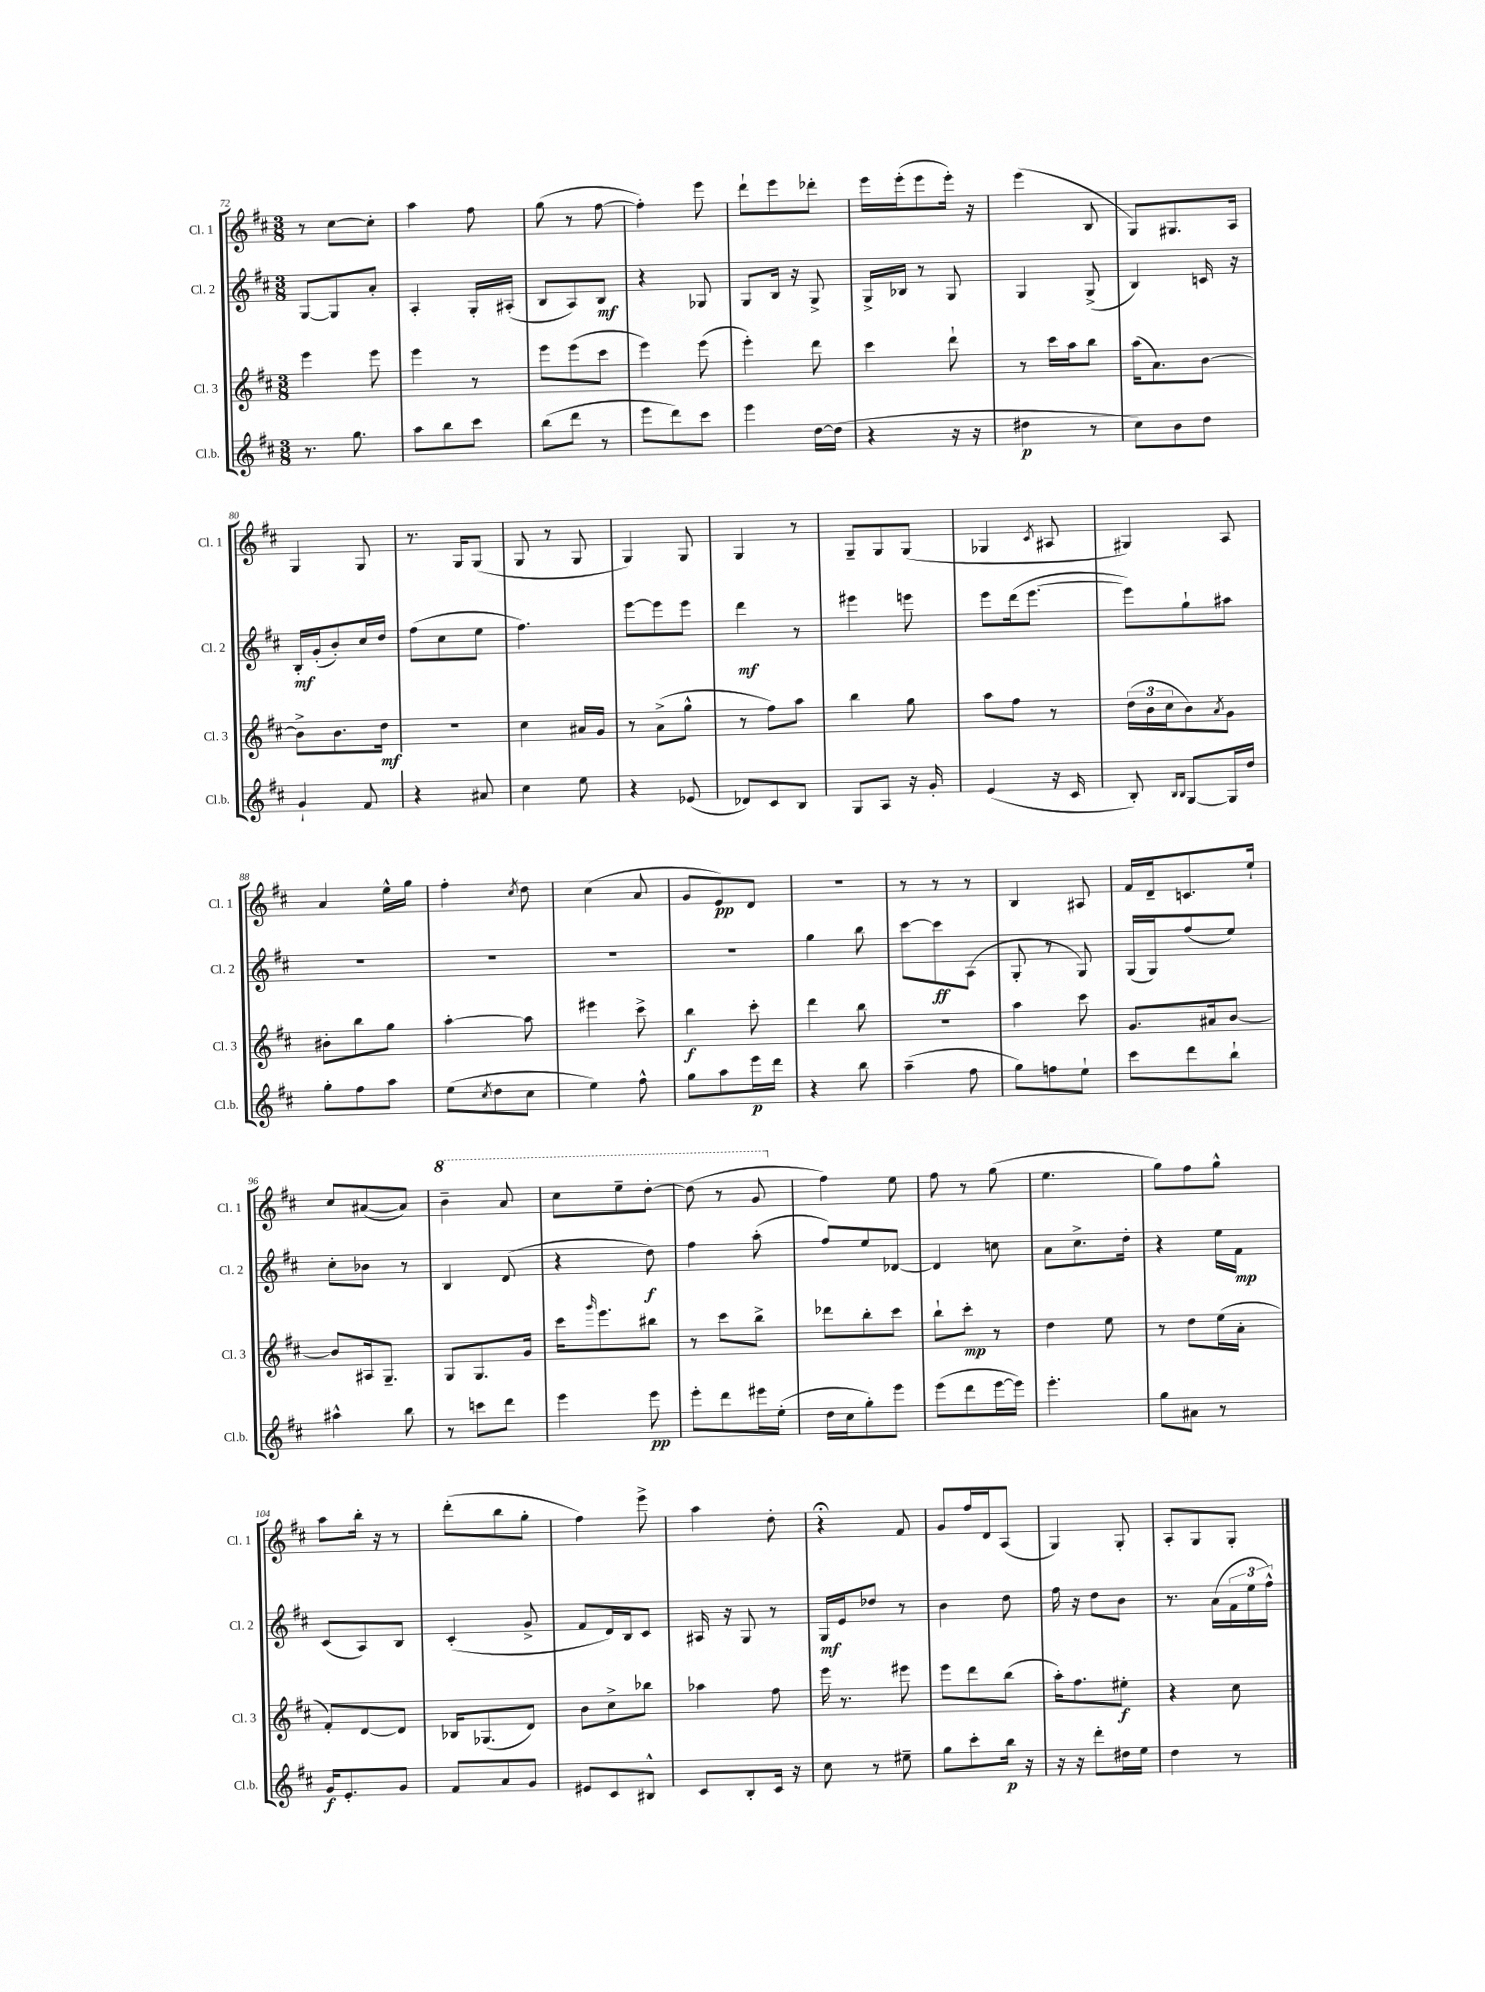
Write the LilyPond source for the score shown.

<<
\new StaffGroup <<
\new Staff = "s0" \with { instrumentName = "Cl. 1" shortInstrumentName = "Cl. 1" } {
    \clef treble \key d \major \numericTimeSignature \time 3/8
    r8 cis''8~ cis''8-. |
    a''4 fis''8 |
    g''8( r8 fis''8~ |
    fis''4-.) e'''8 |
    d'''8-! e'''8 des'''8-. |
    e'''16 e'''16-.( e'''8 e'''16-.) r16 |
    e'''4( b8 |
    g8) gis8. a16 |
    g4 g8 |
    r8. g16 g8( |
    g8 r8 g8 |
    g4) g8 |
    g4 r8 |
    g8-- g8 g8( |
    ges4 \acciaccatura { cis'8 } ais8 |
    gis4) a8 |
    a'4 e''16-^ g''16 |
    fis''4-. \acciaccatura { cis''8 } d''8 |
    cis''4( a'8 |
    g'8 e'8\pp) d'8 |
    R4. |
    r8 r8 r8 |
    b4 ais8 |
    fis'16 d'16-- c'8. e''16-! |
    cis''8 ais'8~( ais'8) |
    \ottava #1 b''4-- a''8 |
    cis'''8 e'''8-- d'''8~-. |
    d'''8( r8 g''8 \ottava #0 |
    fis''4) e''8 |
    fis''8 r8 g''8( |
    e''4. |
    g''8) fis''8 g''8-^ |
    a''8 b''16-. r16 r8 |
    d'''8-.( b''8 g''8-. |
    fis''4) e'''8-> |
    a''4 d''8-. |
    r4\fermata fis'8 |
    g'8 fis''16 d'16 a8( |
    g4) g8-. |
    a8-. g8 g8-. \bar "|." |
}
\new Staff = "s1" \with { instrumentName = "Cl. 2" shortInstrumentName = "Cl. 2" } {
    \clef treble \key d \major \numericTimeSignature \time 3/8
    g8~ g8 a'8-. |
    a4-. g16-. ais16-.( |
    b8 a8) b8\mf |
    r4 ges8 |
    g8 b16 r16 g8-> |
    g16-> bes16 r8 g8 |
    g4 g8->( |
    b4) c'16 r16 |
    b16-.\mf g'16-.( b'8-.) cis''16 d''16 |
    fis''8( cis''8 e''8 |
    fis''4.) |
    e'''8~ e'''8 e'''8 |
    d'''4\mf r8 |
    eis'''4 e'''8 |
    e'''8 d'''16( e'''8.~ |
    e'''8) g''8-! ais''8 |
    R4. |
    R4. |
    R4. |
    R4. |
    g''4 b''8 |
    cis'''8~ cis'''8\ff a8( |
    g8-. r8 g8) |
    g16( g16) fis''8( e''8) |
    cis''8-. bes'8 r8 |
    b4 d'8( |
    r4 d''8\f) |
    fis''4 a''8-.( |
    fis''8) e''8 des'8~ |
    des'4 c''8 |
    a'8 cis''8.-> d''16-. |
    r4 e''16 fis'16\mp |
    cis'8( a8) b8 |
    cis'4-.( g'8-> |
    fis'8 d'16) b16 cis'8 |
    ais16 r16 g8 r8 |
    g16\mf e'16 des''8 r8 |
    b'4 d''8 |
    fis''16 r16 d''8 b'8 |
    r8. a'16( \tuplet 3/2 { fis'16 e''16 fis''16-^) } \bar "|." |
}
\new Staff = "s2" \with { instrumentName = "Cl. 3" shortInstrumentName = "Cl. 3" } {
    \clef treble \key d \major \numericTimeSignature \time 3/8
    e'''4 e'''8 |
    e'''4 r8 |
    e'''8 e'''8( cis'''8 |
    e'''4) e'''8( |
    e'''4-.) d'''8 |
    cis'''4 d'''8-! |
    r8 cis'''16 a''16 b''8 |
    a''16( a'8.) b'8~ |
    b'8-> b'8. d''16\mf |
    R4. |
    cis''4 ais'16 g'16 |
    r8 a'8->( g''8-^ |
    r8 fis''8) a''8 |
    b''4 g''8 |
    a''8 fis''8 r8 |
    \tuplet 3/2 { d''16( b'16 cis''16 } b'8) \acciaccatura { a'8 } g'8 |
    bis'8-. b''8 g''8 |
    a''4~-. a''8 |
    eis'''4 cis'''8-> |
    b''4\f cis'''8-. |
    d'''4 b''8 |
    R4. |
    a''4 cis'''8 |
    g'8. ais'16 b'8~ |
    b'8 ais16 g8.-- |
    g8 g8. g'16 |
    cis'''16 \grace { g'''16 } e'''8. bis''8 |
    r8 cis'''8 b''8-> |
    des'''8 b''8-. cis'''8 |
    b''8-! cis'''8-.\mp r8 |
    d''4 e''8 |
    r8 d''8 e''16( a'16-. |
    fis'8-.) d'8~ d'8 |
    bes16 ges8.( d'8) |
    b'8 cis''8-> bes''8 |
    aes''4 fis''8 |
    e'''16 r8. eis'''8 |
    e'''8 d'''8 b''8( |
    a''16-.) fis''8. eis''8-.\f |
    r4 cis''8 \bar "|." |
}
\new Staff = "s3" \with { instrumentName = "Cl.b." shortInstrumentName = "Cl.b." } {
    \clef treble \key d \major \numericTimeSignature \time 3/8
    r8. g''8. |
    a''8 b''8 cis'''8 |
    b''8( d'''8 r8 |
    e'''8 d'''8) cis'''8 |
    e'''4 d''16~ d''16( |
    r4 r16 r16 |
    dis''4\p r8 |
    cis''8) b'8 d''8 |
    g'4-! fis'8 |
    r4 ais'8 |
    cis''4 e''8 |
    r4 ees'8( |
    des'8) cis'8 b8 |
    g8 a8 r16 g'16-. |
    e'4( r16 cis'16 |
    b8-.) \grace { b16 b16 } g8~ g16 d''16 |
    g''8-. fis''8 a''8 |
    e''8( \acciaccatura { cis''8 } d''8 cis''8 |
    e''4) fis''8-^ |
    g''8 a''8 e'''16\p d'''16 |
    r4 b''8 |
    a''4--( fis''8 |
    g''8) f''8 e''8-! |
    cis'''8 d'''8 b''8-! |
    ais''4-^ b''8 |
    r8 c'''8 d'''8 |
    e'''4 e'''8\pp |
    e'''8-. d'''8 eis'''16 e''16-.( |
    d''16 cis''16 g''8-.) e'''8 |
    e'''8( d'''8 e'''16~ e'''16) |
    e'''4.-. |
    g''8 ais'8 r8 |
    g'16\f e'8.-. g'8 |
    fis'8 a'8 g'8 |
    eis'8 cis'8 bis8-^ |
    cis'8 b8-. cis'16 r16 |
    cis''8 r8 eis''8-- |
    g''8 cis'''8-. b''16\p r16 |
    r16 r16 d'''8-. dis''16 e''16 |
    d''4 r8 \bar "|." |
}
>>
>>
\layout { \context { \Score currentBarNumber = #72 } }
